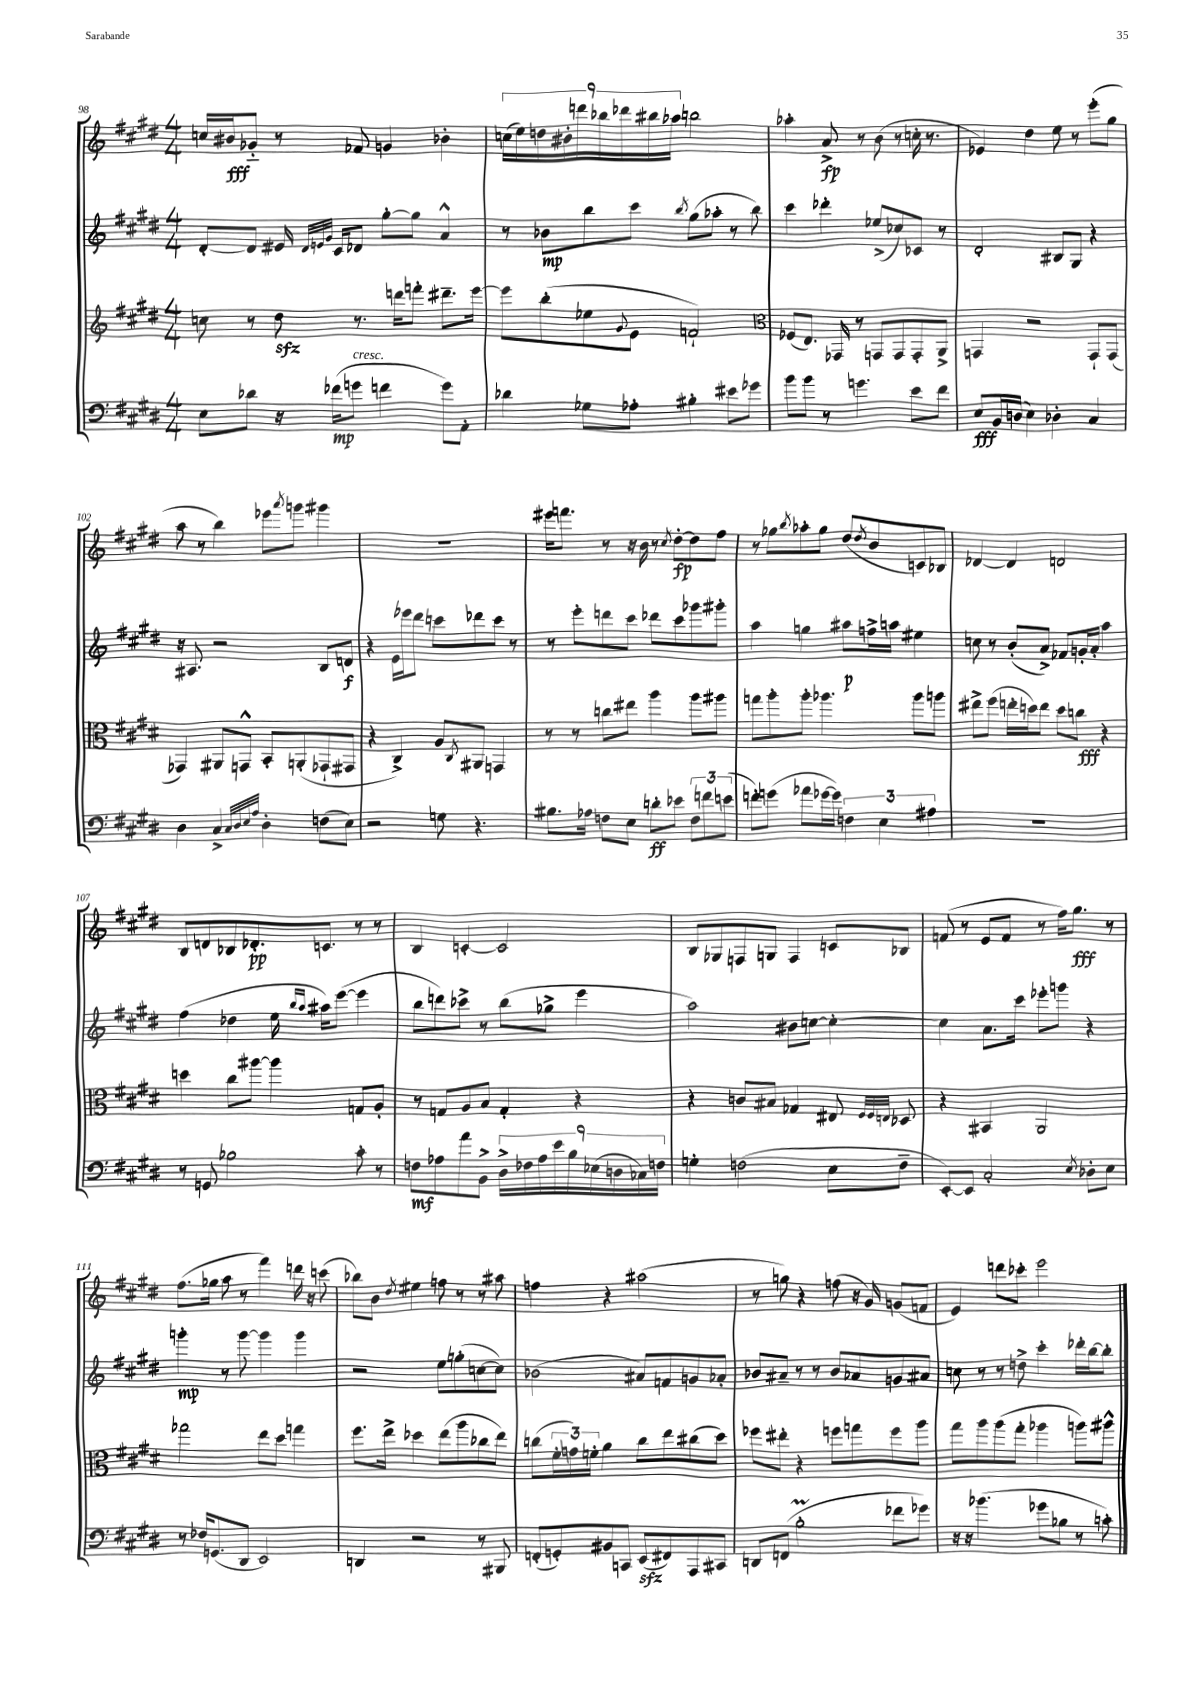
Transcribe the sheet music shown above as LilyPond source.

<<
\new StaffGroup <<
\new Staff = "s0" {
    \clef treble \key e \major \numericTimeSignature \time 4/4
    c''16 bis'16\fff ges'8-_ r8 fes'8 g'4 bes'4-. |
    \tuplet 9/8 { c''16( e''16) d''16 bis'16-. d'''16 bes''16 des'''16 bis''16 aes''16 } b''2 |
    aes''4-. a'8->\fp r8 b'8( r8 c''16-. r8. |
    ees'4) dis''4 e''8 r8 e'''8-.( gis''8 |
    a''8 r8 b''4) ees'''8 \acciaccatura { a'''8 } g'''8 gis'''4 |
    R1 |
    eis'''16 f'''8. r8 r16 b'16 r8 \acciaccatura { cis''8 } dis''8~-.\fp dis''8 fis''8 |
    r8 ges''8 \acciaccatura { b''8 } aes''8-. ges''8 dis''8( \acciaccatura { dis''8 } b'8 c'8) bes8 |
    des'4~ des'4 d'2 |
    b8 d'8 bes8 des'8.-.\pp c'8. r8 r8 |
    b4 c'4~-. c'2 |
    b8 ges8 f8 g8 f4 c'8 bes8 |
    f'8( r8 e'8 f'8 r8 fis''16) gis''8.\fff r8 |
    fis''8.( ges''16 a''8 r8 fis'''4) d'''16 r16 c'''8( |
    bes''8) b'8 \acciaccatura { dis''8 } eis''4 f''8 r8 r8 ais''8 |
    f''4 r4 ais''2( |
    r8 g''8) r4 f''8( r16 gis'16) g'8( f'8 |
    e'4) d'''8 ces'''8-. e'''2 \bar "|." |
}
\new Staff = "s1" {
    \clef treble \key e \major \numericTimeSignature \time 4/4
    dis'8~-. dis'8 eis'16 \grace { dis'32 e'32 gis'32 } cis'16 des'8 gis''8~-. gis''8 a'4-^ |
    r8 bes'8\mp b''8 cis'''8 \acciaccatura { b''8 } gis''8( aes''8-. r8 b''8) |
    cis'''4 des'''4-. ees''8->( ces''8) ces'8 r8 |
    dis'2-. bis8 gis8 r4 |
    r16 ais8. r2 b8 d'8\f |
    r4 e'16 ees'''16 dis'''8 c'''8 des'''8 c'''8 r8 |
    r8 e'''8-. d'''8 cis'''8 des'''8 cis'''8 ges'''8 gis'''8-. |
    a''4 g''4 ais''8\p f''16-> a''16 eis''4 |
    c''8 r8 b'8-.( a'8->) fes'8 g'16-. a'16-. a''4 |
    fis''4( des''4 e''16 \grace { b''16 a''16 } ais''16) e'''8~( e'''4 |
    b''8 d'''8) ces'''8-> r8 b''8( ges''8-> e'''4 |
    a''2) bis'8 c''8~ c''4~-. |
    c''4 a'8. cis'''16 ees'''8-. g'''8 r4 |
    g'''4-.\mp r8 g'''8~ g'''4 g'''4 |
    r2 e''8 g''8-.( c''8~ c''8) |
    bes'2( ais'8) f'8 g'8 aes'8-. |
    bes'8 ais'8-- r8 r8 bes'8 aes'8 g'8 ais'8 |
    c''8 r8 r8 d''8-> cis'''4-. des'''16-. b''16~ b''8-. \bar "|." |
}
\new Staff = "s2" {
    \clef treble \key e \major \numericTimeSignature \time 4/4
    c''8 r8 dis''8\sfz r8. d'''16 f'''8-. dis'''8.-- e'''16~ |
    e'''8 b''8-.( ees''8 \appoggiatura { gis'8 } e'8 f'2-!) |
    \clef alto fes8( e8.) ges,16 r8 g,8 g,8 g,8-. a,8-> |
    g,4 r2 g,8-! g,8( |
    ges,4) ais,8 g,8-^ b,8-. a,8-.( ges,8-! gis,8 |
    r4 cis4->) a8 \acciaccatura { cis8 } ais,8 g,4 |
    r8 r8 c''8 eis''8 a''4 a''8 ais''8 |
    g''8 a''8-. a''8-. aes''4. aes''8 a''8 |
    eis''8-> fis''8( e''16-. d''16) e''8 d''8 c''8\fff r4 |
    d''4 cis''8 ais''8~ ais''4 g8 a8-. |
    r8 g8 a8 b8 g4-. r4 |
    r4 c'8 bis8 ges4 eis8 \grace { fis32 fis32 e32 } des8 |
    r4 bis,4 a,2 |
    ges''2 e''8 dis''8 g''4 |
    fis''8. e''16-> des''4 e''8( a''8 ces''8 e''8) |
    c''8( \tuplet 3/2 { fis'16-. g'16) f'16-. } a'4 c''8 e''8 cis''8( dis''8) |
    fes''8 eis''8-. r4 f''8 g''8 f''8 a''8 |
    gis''8 a''8 a''8( gis''8-. aes''4 a''8) ais''8-^ \bar "|." |
}
\new Staff = "s3" {
    \clef bass \key e \major \numericTimeSignature \time 4/4
    e8 des'8 r16 fes'16\mp( g'8^\markup { \italic "cresc." } f'4 g'8) a,8-. |
    des'4 ges8 aes8-. bis4-. eis'8 ges'8 |
    b'8 b'8 r8 g'4. e'8 fis'8 |
    e8\fff b,16 d16( e4) des4-. cis4 |
    dis4 cis4-> \grace { cis32 dis32 e32 a32 } dis4-. f8( e8) |
    r2 g8 r4. |
    bis8. aes16 f8 e8 d'8-.\ff ees'8 \tuplet 3/2 { f8 f'8 e'8( } |
    f'8-.) g'8( aes'8 ges'16~ ges'16) \tuplet 3/2 { f4 e4 ais4 } |
    R1 |
    r8 g,8 bes2 cis'8-. r8 |
    f8\mf aes8 a'8 b,8-> \tuplet 9/8 { dis16-> fes16 aes16 e'16 b16 ees16( d16 ces16) f16 } |
    g4-. f2( e8 f8-- |
    e,8~-.) e,8 cis2-. \acciaccatura { e8 } des8-. e8 |
    r8 fes16 g,8.( dis,8 e,2) |
    d,4 r2 r8 bis,,8 |
    f,8-.( g,8-.) bis,8 c,8 e,8\sfz( fis,8) a,,8 cis,8 |
    d,8 f,8( b2-.\prall fes'8 ges'8) |
    r16 r16 bes'4.( ges'8 bes8 r8 c'8-.) \bar "|." |
}
>>
>>
\layout { \context { \Score currentBarNumber = #98 } }
